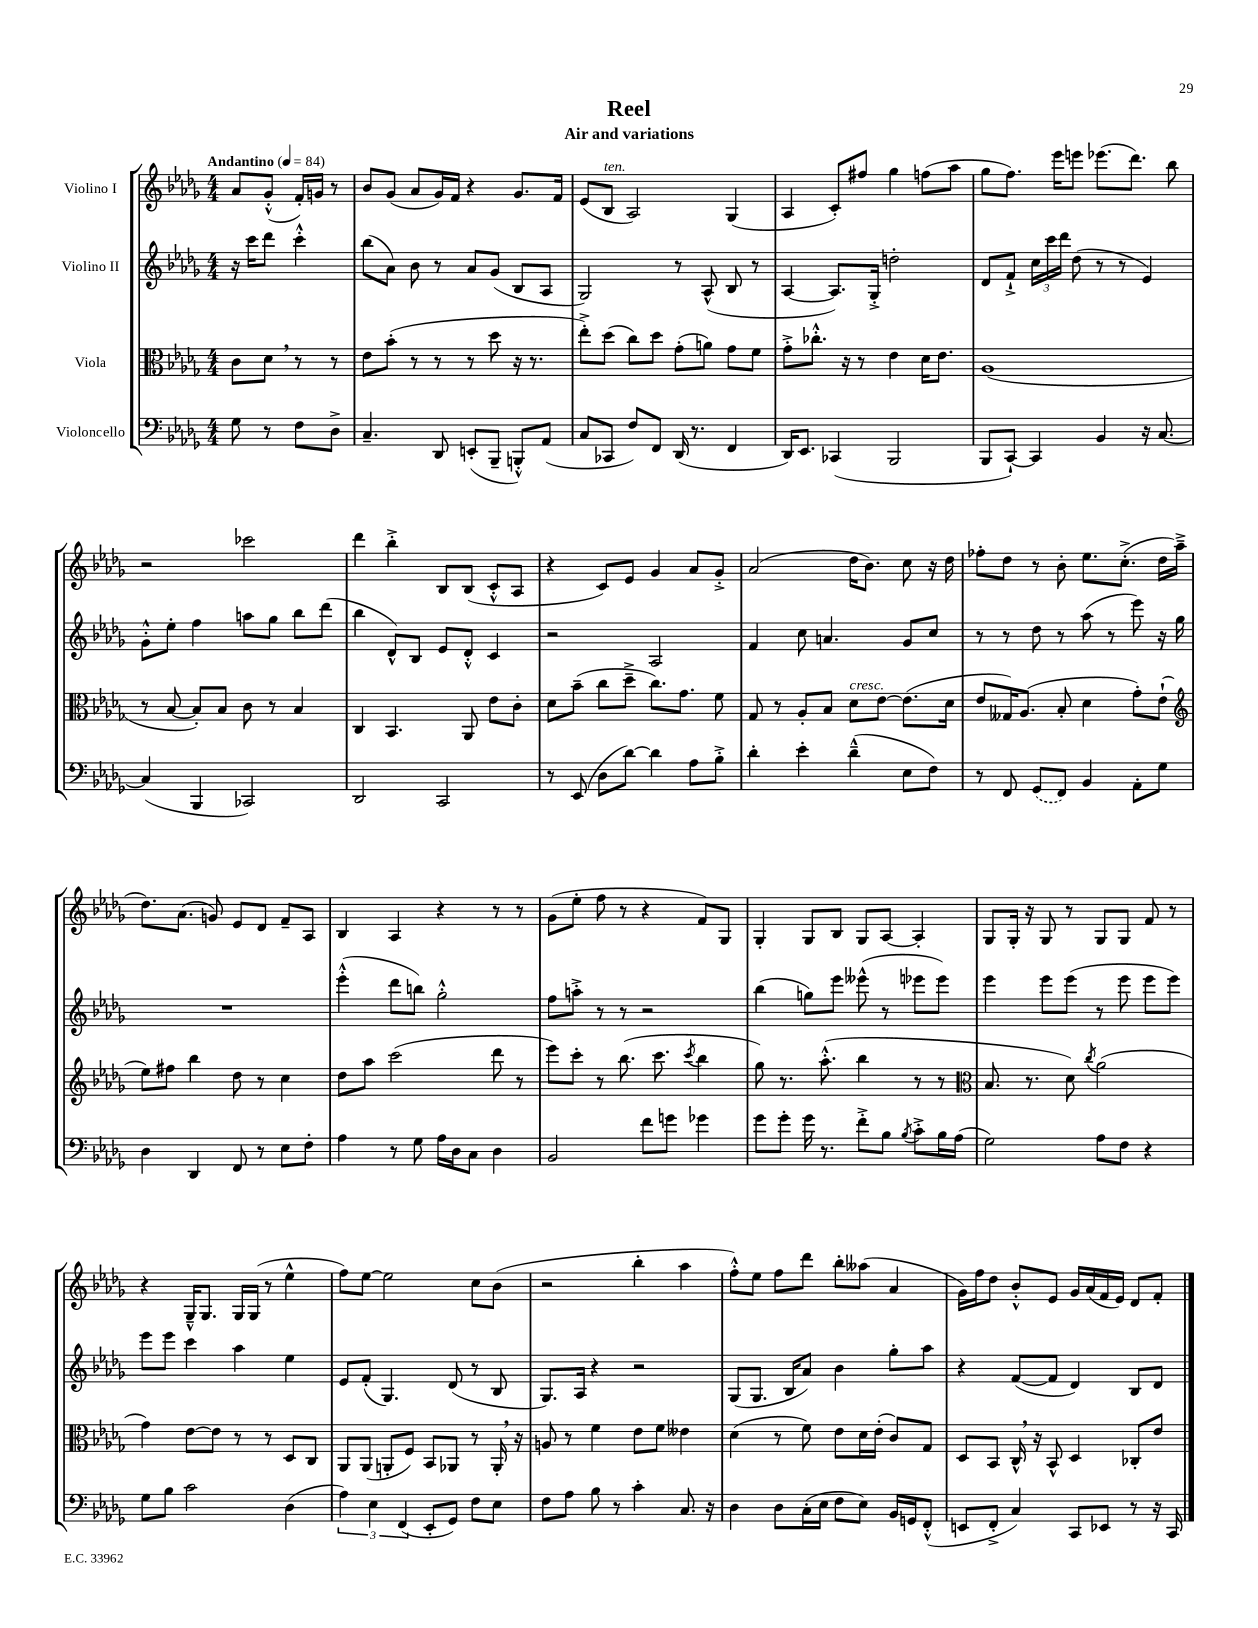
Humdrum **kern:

**kern	**kern	**kern	**kern
*staff4	*staff3	*staff2	*staff1
*clefF4	*clefC3	*clefG2	*clefG2
*k[b-e-a-d-g-]	*k[b-e-a-d-g-]	*k[b-e-a-d-g-]	*k[b-e-a-d-g-]
*M4/4	*M4/4	*M4/4	*M4/4
*MM84	*MM84	*MM84	*MM84
8G-\	8c\L	16r	8a-/L
.	.	16ccc\LK	.
8r	8d-\J	8ddd-\J	(8g-'^^/J
8F\L	8r	4ccc'^^\	16f'/LL)
.	.	.	16g/JJ
8D-^\J	8r	.	8r
=	=	=	=
4.C~/	8e-\L	(8bb-\L	8b-/L
.	(8b-'\J	8a-\J)	(8g-/J
.	8r	8b-\	8a-/L
8DD-/	8r	8r	16g-/L)
.	.	.	16f/JJ
(8EE'/L	8r	8a-/L	4r
8BBB-~/J	8dd-\	(8g-/J	.
8BBB'^^/L)	16r	8B-/L	8.g-/L
.	8.r	.	.
(8AA-/J	.	8A-/J	.
.	.	.	16f/Jk
=	=	=	=
8C/L	8ee-'^\L)	2G-/)	(8e-/L
8CC-/J	(8dd-\J	.	8B-/J
8F/L)	8cc\L)	.	2A-/)
8FF/J	8dd-\J	.	.
(16DD-/	(8g-'\L	8r	.
8.r	.	.	.
.	8a\J)	(8A-^^/	.
4FF/	8g-\L	8B-/	(4G-/
.	8f\J	8r	.
=	=	=	=
16DD-/LK)	8g-'^\L	[4A-/	4A-/
8.EE-/J	.	.	.
.	8.cc-'^^\J	.	.
(4CC-/	.	8.A-/]L)	8c'/L)
.	16r	.	.
.	8r	.	8ff#/J
.	.	16G-'^/Jk	.
2BBB-/	4e-\	2dd'\	4gg-\
.	16d-\LK	.	(8ff\L
.	8.e-\J	.	.
.	.	.	8aa-\J
=	=	=	=
8BBB-/L	(1A-	8d-/L	8gg-\L
[8CC`/J)	.	8f`^/J	8.ff\J)
4CC/]	.	24cc\LL	.
.	.	24ccc\	.
.	.	.	16eee-\LK
.	.	24ddd-\JJ	.
.	.	(8dd-\	8eee\J
4BB-/	.	8r	(8.eee-\L
.	.	8r	.
.	.	.	8.ddd-\J)
16r	.	4e-/)	.
[8.C/	.	.	.
.	.	.	8bb-\
=	=	=	=
(4C/]	8r	8g-'^^\L	2r
.	[8B-/	8ee-'\J	.
4BBB-/	8B-'/]L)	4ff\	.
.	8B-/J	.	.
2CC-/)	8c\	8aa\L	2ccc-\
.	8r	8gg-\J	.
.	4B-/	8bb-\L	.
.	.	(8ddd-\J	.
=	=	=	=
2DD-/	4C/	4bb-\	4ddd-\
.	4.BB-/	8d-^^/L)	4bb-'^\
.	.	8B-/J	.
2CC/	.	8e-/L	8B-/L
.	8AA-/	8d-'^^/J	(8B-/J
.	8e-\L	4c/	8c'^^/L
.	8c'\J	.	8A-/J
=	=	=	=
8r	8d-\L	2r	4r
(8EE-/	(8b-~\J	.	.
8D-\L	8cc\L	.	8c/L)
[8d-\J)	8dd-~^\J	.	8e-/J
4d-\]	8.cc\L)	2A-/	4g-/
.	8.g-\J	.	.
8A-\L	.	.	8a-/L
8B-'^\J	8f\	.	8g-'^/J
=	=	=	=
4d-'\	8G-/	4f/	(2a-/
.	8r	.	.
4e-'\	8A-'/L	8cc\	.
.	8B-/J	4.a/	.
(4d-~^^\	8d-\L	.	16dd-\LK
.	.	.	8.b-\J)
.	[8e-\J	.	.
8E-\L	(8.e-\]L	8g-/L	8cc\
8F\J)	.	8cc/J	16r
.	16d-\Jk	.	16dd-\
=	=	=	=
8r	8e-/L	8r	8ff-'\L
8FF/	16G--/K)	8r	8dd-\J
.	(8.A-/J	.	.
(8GG-/L	.	8dd-\	8r
8FF/J)	8B-'/	8r	8b-'\
4BB-/	4d-\	(8aa-\	8.ee-\L
.	.	8r	.
.	.	.	(8.cc'^\J
8AA-'\L	8g-'\L)	8eee-\)	.
8G-\J	(8e-`\J	16r	16dd-\LL
.	.	16gg-\	16aa-~^\JJ
=	=	=	=
*	*clefG2	*	*
4D-\	8ee-\L)	1r	8.dd-\L)
.	8ff#\J	.	.
.	.	.	(8.a-\J
4DD-/	4bb-\	.	.
.	.	.	8g/)
8FF/	8dd-\	.	8e-/L
8r	8r	.	8d-/J
8E-\L	4cc\	.	8f~/L
8F'\J	.	.	8A-/J
=	=	=	=
4A-\	8dd-\L	(4eee-'^^\	4B-/
.	8aa-\J	.	.
8r	(2ccc\	8ddd-\L	4A-/
8G-\	.	8bb\J)	.
16A-\LL	.	2gg-'^^\	4r
16D-\J	.	.	.
8C\J	.	.	.
4D-\	8ddd-\	.	8r
.	8r	.	8r
=	=	=	=
2BB-/	8eee-\L)	8ff\L	(8g-\L
.	8ccc'\J	8aa'^\J	8ee-'\J
.	8r	8r	8ff\
.	(8.bb-\	8r	8r
8f\L	.	2r	4r
.	8.ccc\	.	.
8g\J	.	.	.
.	8qccc/	.	.
4g-\	4bb-\	.	8f/L)
.	.	.	8G-/J
=	=	=	=
8g-\L	8gg-\)	(4bb-\	4G-'/
8g-'\J	8.r	.	.
16g-\	.	8gg\L)	8G-/L
8.r	(8.aa-'^^\	.	.
.	.	8eee-\J	8B-/J
8f'^\L	4bb-\	(8eee--^^\	8G-/L
8B-\J	.	8r	[8A-/J
8qB-/	.	.	.
8c'^\L	8r	8eee-\L	4A-'/]
16B-\L	8r	8eee-\J)	.
(16A-\JJ	.	.	.
=	=	=	=
*	*clefC3	*	*
2G-\)	8.B-/	4eee-\	8G-/L
.	.	.	16G-'/Jk
.	8.r	.	16r
.	.	8eee-\L	8G-/
.	8d-\)	(8eee-\J	8r
.	8qcc/	.	.
8A-\L	(2a-\	8r	8G-/L
8F\J	.	8eee-\	8G-/J
4r	.	8eee-\L	8f/
.	.	8eee-\J)	8r
=	=	=	=
8G-\L	4g-\)	8eee-\L	4r
8B-\J	.	8eee-\J	.
2c\	[8e-\L	4ccc\	16G-~^^/LK
.	.	.	8.G-/J
.	8e-\]J	.	.
.	8r	4aa-\	16G-/LL
.	.	.	(16G-/JJ
.	8r	.	8r
(4D-\	8D-/L	4ee-\	4ee-^^\
.	8C/J	.	.
=	=	=	=
6A-\)	8AA-/L	8e-/L	8ff\L)
.	(8AA-/J	(8f'/J	[8ee-\J
6E-\	.	.	.
.	8AA'/L	4.G-/)	2ee-\]
(6FF/	.	.	.
.	8F/J)	.	.
8EE-'/L	8BB-/L	.	.
8GG-/J)	8AA-/J	(8d-/	.
8F\L	8r	8r	8cc\L
8E-\J	16AA-'/	8B-/	(8b-\J
.	16r	.	.
=	=	=	=
8F\L	8A/	8.G-/L)	2r
8A-\J	8r	.	.
.	.	16A-/Jk	.
8B-\	4f\	4r	.
8r	.	.	.
4c'\	8e-\L	2r	4bb-'\
.	8f\J	.	.
8.C/	4e--\	.	4aa-\
16r	.	.	.
=	=	=	=
4D-\	(4d-\	(8G-/L	8ff'^^\L)
.	.	8.G-/J	8ee-\J
8D-\L	8r	.	8ff\L
.	.	16B-/LK	.
(16C'\L	8f\)	8a-/J)	8ddd-\J
16E-\JJ	.	.	.
8F\L	8e-\L	4b-\	8bb-'\L
8E-\J)	16d-\L	.	(8aa--\J
.	(16e-'\JJ	.	.
16BB-/LL	8c/L)	8gg-'\L	4a-/
16GG/J	.	.	.
(8FF'^^/J	8G-/J	8aa-\J	.
=	=	=	=
8EE/L	8D-/L	4r	16g-\LL)
.	.	.	16ff\J
8FF'^/J	8BB-/J	.	8dd-\J
4C/)	16C^^/	([8f/L	8b-'^^/L
.	16r	.	.
.	8BB-^^/	8f/]J	8e-/J
8CC/L	4D-/	4d-/)	16g-/LL
.	.	.	(16a-/
8EE-/J	.	.	16f/
.	.	.	16e-/JJ)
8r	8C-'/L	8B-/L	8d-/L
16r	8e-/J	8d-/J	8f'/J
16CC/	.	.	.
==	==	==	==
*-	*-	*-	*-
